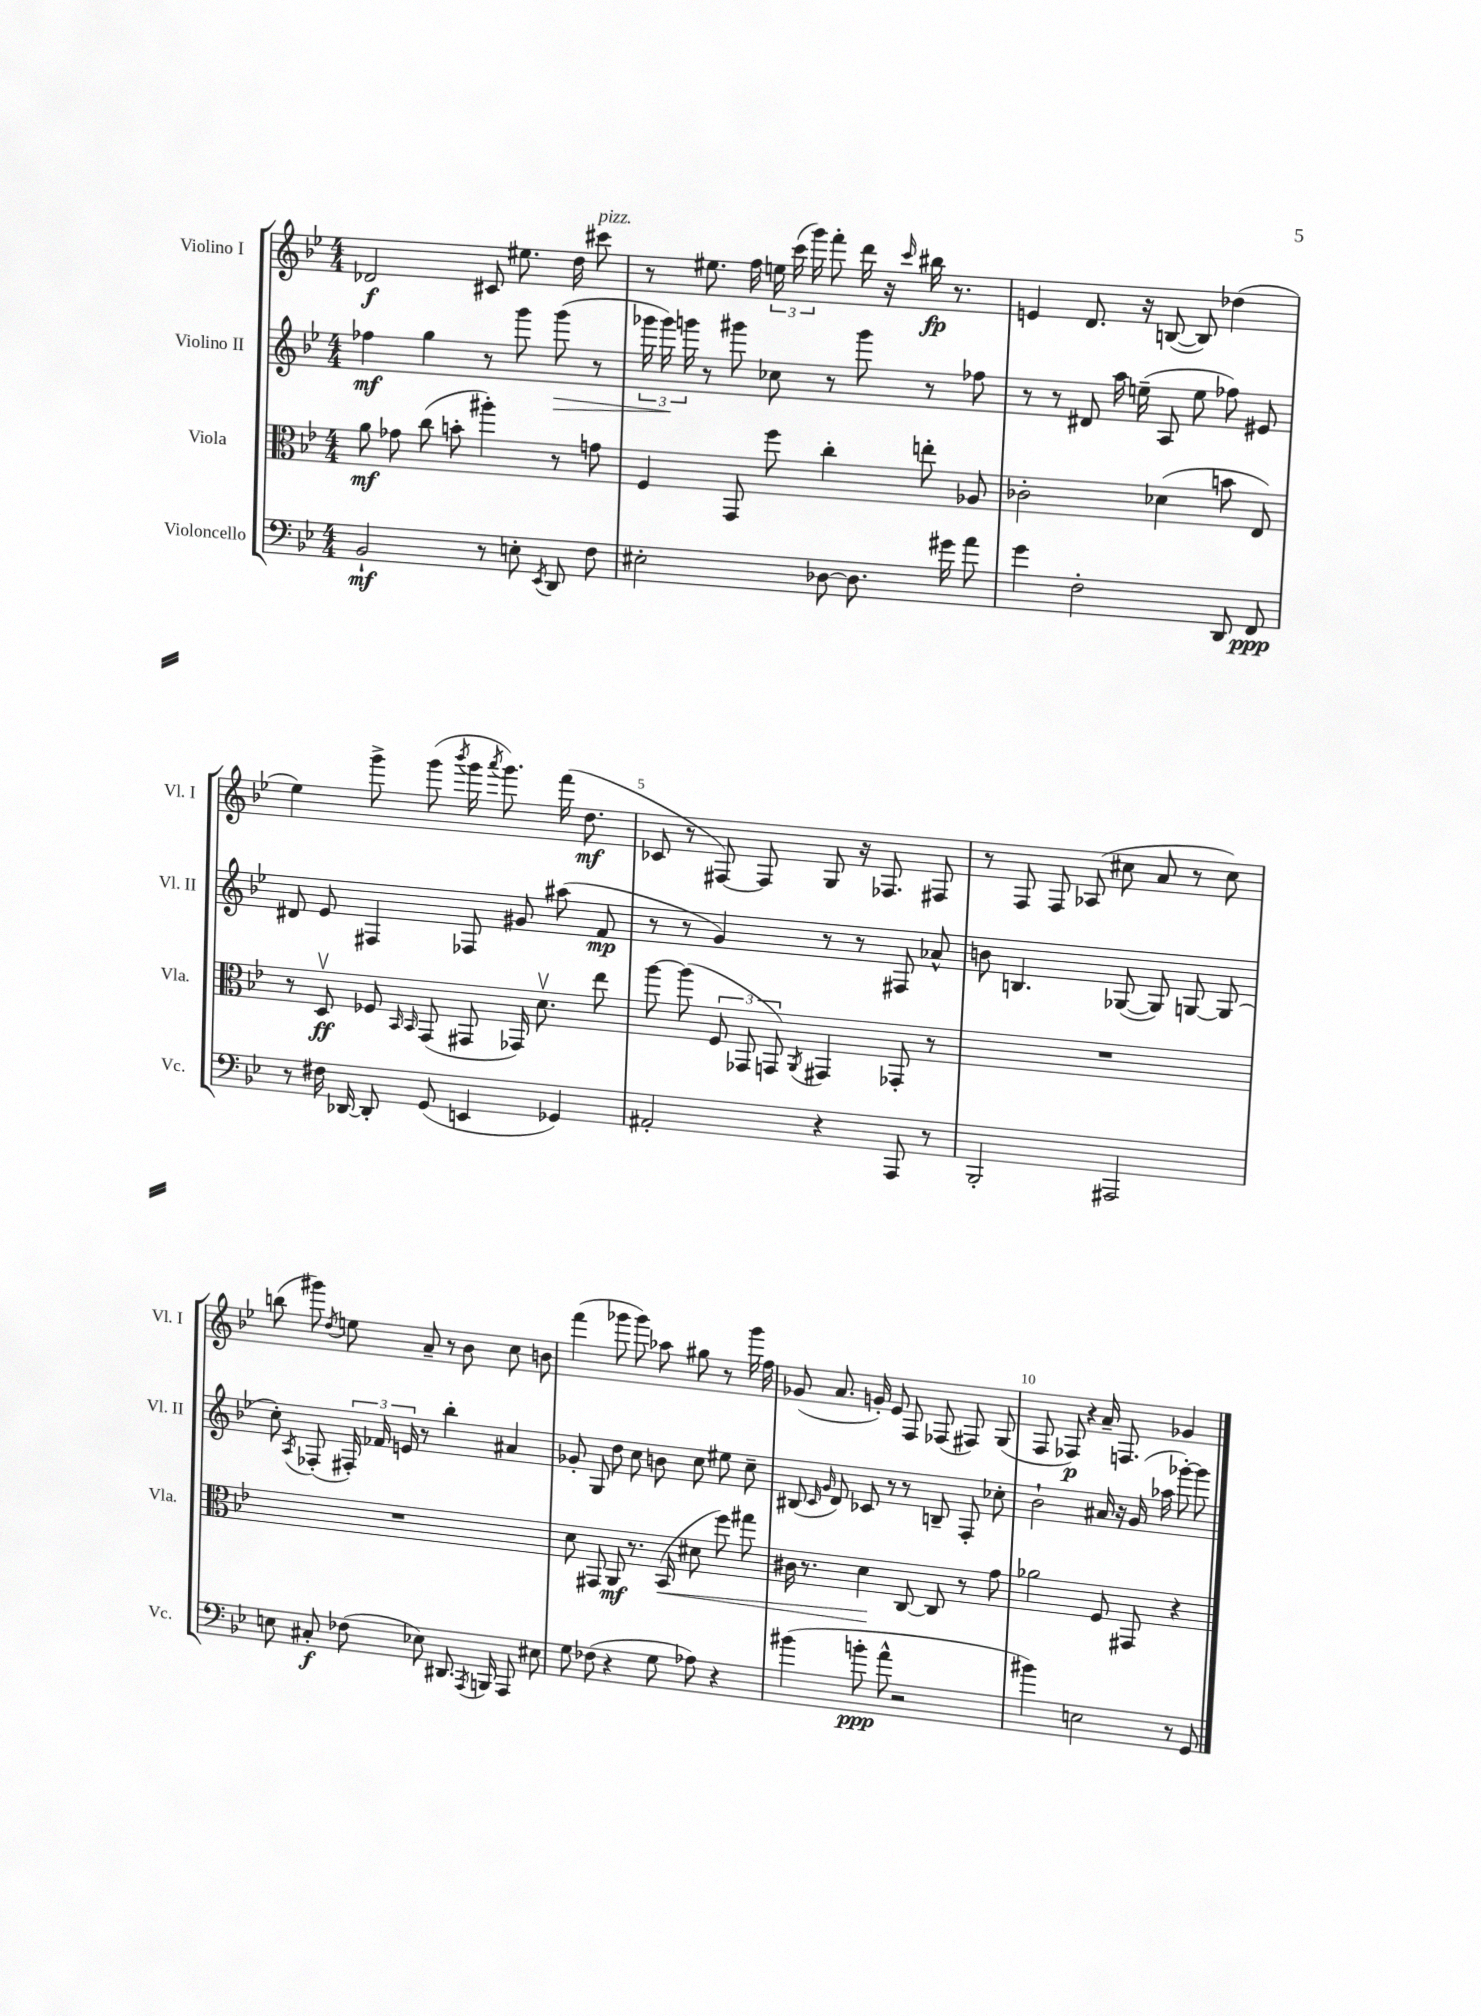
<<
\new StaffGroup <<
\new Staff = "s0" \with { instrumentName = "Violino I" shortInstrumentName = "Vl. I" } {
    \clef treble \key bes \major \numericTimeSignature \time 4/4
    \autoBeamOff des'2\f cis'8 eis''8. d''16 cis'''8^\markup { \italic "pizz." } |
    r8 eis''8. f''16 \tuplet 3/2 { e''16 c'''16( g'''16) } f'''8-. d'''16 r16 \grace { c'''16 } bis''16\fp r8. |
    e'4 d'8. r16 b8~( b8) des''4( |
    ees''4) g'''8-> g'''8( \acciaccatura { bes'''8 } g'''16 \acciaccatura { a'''8 } g'''8.) f'''16( d''8.\mf |
    ces'8 r8 fis8~) fis8 g8 r16 fes8. fis8 |
    r8 f8 f8 aes8( cis''8 a'8 r8 cis''8) |
    b''8( gis'''8) \acciaccatura { d''8 } e''8 a'8-- r8 bes'8 c''8 b'8 |
    f'''4( ges'''8 ges'''8) aes''8 gis''8 r8 ges'''16 f''16 |
    ges'8( a'8. g'16-.) ees'8 f8 fes8( fis8) g8( |
    f8 fes8\p) r4 a'16-- f8. ges'4 \bar "|." |
}
\new Staff = "s1" \with { instrumentName = "Violino II" shortInstrumentName = "Vl. II" } {
    \clef treble \key bes \major \numericTimeSignature \time 4/4
    \autoBeamOff fes''4\mf g''4 r8 g'''8 g'''8\>( r8 |
    \tuplet 3/2 { ges'''16 ges'''16\!) g'''16 } r8 gis'''8 ces''8 r8 gis'''8 r8 fes''8 |
    r8 r8 dis'8 a''16 e''16--( a8 e''8 fes''8) eis'8 |
    dis'8 ees'8 fis4 fes8 gis'8 ais''8( f'8\mp |
    r8 r8 g'4) r8 r8 fis8 aes'8-^ |
    b'8 b4. ges8~( ges8) g8~ g8( |
    c''8-.) \acciaccatura { a8 } fes8-.( \tuplet 3/2 { fis16-.) fes'16 e'16 } r8 bes''4-. ais'4 |
    ges'8-. g8 d''8 c''8 b'8 c''8 eis''8 c''8-- |
    bis8( \grace { c'16 g'16 } d'8) ces'8 r8 r8 b8-- f8-. ces''8-. |
    bes'2-! ais'16 r16 g'16( aes''16 ges'''8~-.) ges'''8 \bar "|." |
}
\new Staff = "s2" \with { instrumentName = "Viola" shortInstrumentName = "Vla." } {
    \clef alto \key bes \major \numericTimeSignature \time 4/4
    \autoBeamOff a'8\mf ges'8 c''8( b'8-. ais''4-.) r8 g'8 |
    f4 g,8 f''8 c''4-. e''8-. aes8 |
    ces'2-. des'4( b'8 ees8) |
    r8 d8\upbow\ff fes8 \grace { bes,16 bes,16 } g,8( gis,8 ges,16) d'8.\upbow ees''8 |
    a''8~ a''8( \tuplet 3/2 { f8 ges,8 g,8) } \acciaccatura { a,8 } gis,4 ges,8-. r8 |
    R1 |
    R1 |
    d'8 gis,8 a,8\mf r8. bes,16\<( dis'8 f''8) gis''8 |
    cis'16 r8. d'4\! c8~ c8 r8 g'8 |
    aes'2 f8 gis,8 r4 \bar "|." |
}
\new Staff = "s3" \with { instrumentName = "Violoncello" shortInstrumentName = "Vc." } {
    \clef bass \key bes \major \numericTimeSignature \time 4/4
    \autoBeamOff bes,2-!\mf r8 e8-. \acciaccatura { ees,8 } d,8 f8 |
    eis2-. des8~ des8. gis'16 a'8 |
    g'4 f2-. d,8 f,8\ppp |
    r8 fis16 des,16~ des,8-. g,8( e,4 ges,4) |
    ais,2-. r4 a,,8 r8 |
    bes,,2-. ais,,2 |
    e8 cis8-.\f fes8( ees8) dis,8. \acciaccatura { a,,8 } b,,16 a,,8 eis8 |
    g8 fes8( r4 g8 aes8) r4 |
    bis'4( b'8-.\ppp a'8-^ r2 |
    bis'4) e2 r8 g,8 \bar "|." |
}
>>
>>
\layout { \context { \Score \override BarNumber.break-visibility = ##(#f #t #t) barNumberVisibility = #(every-nth-bar-number-visible 5) } }
